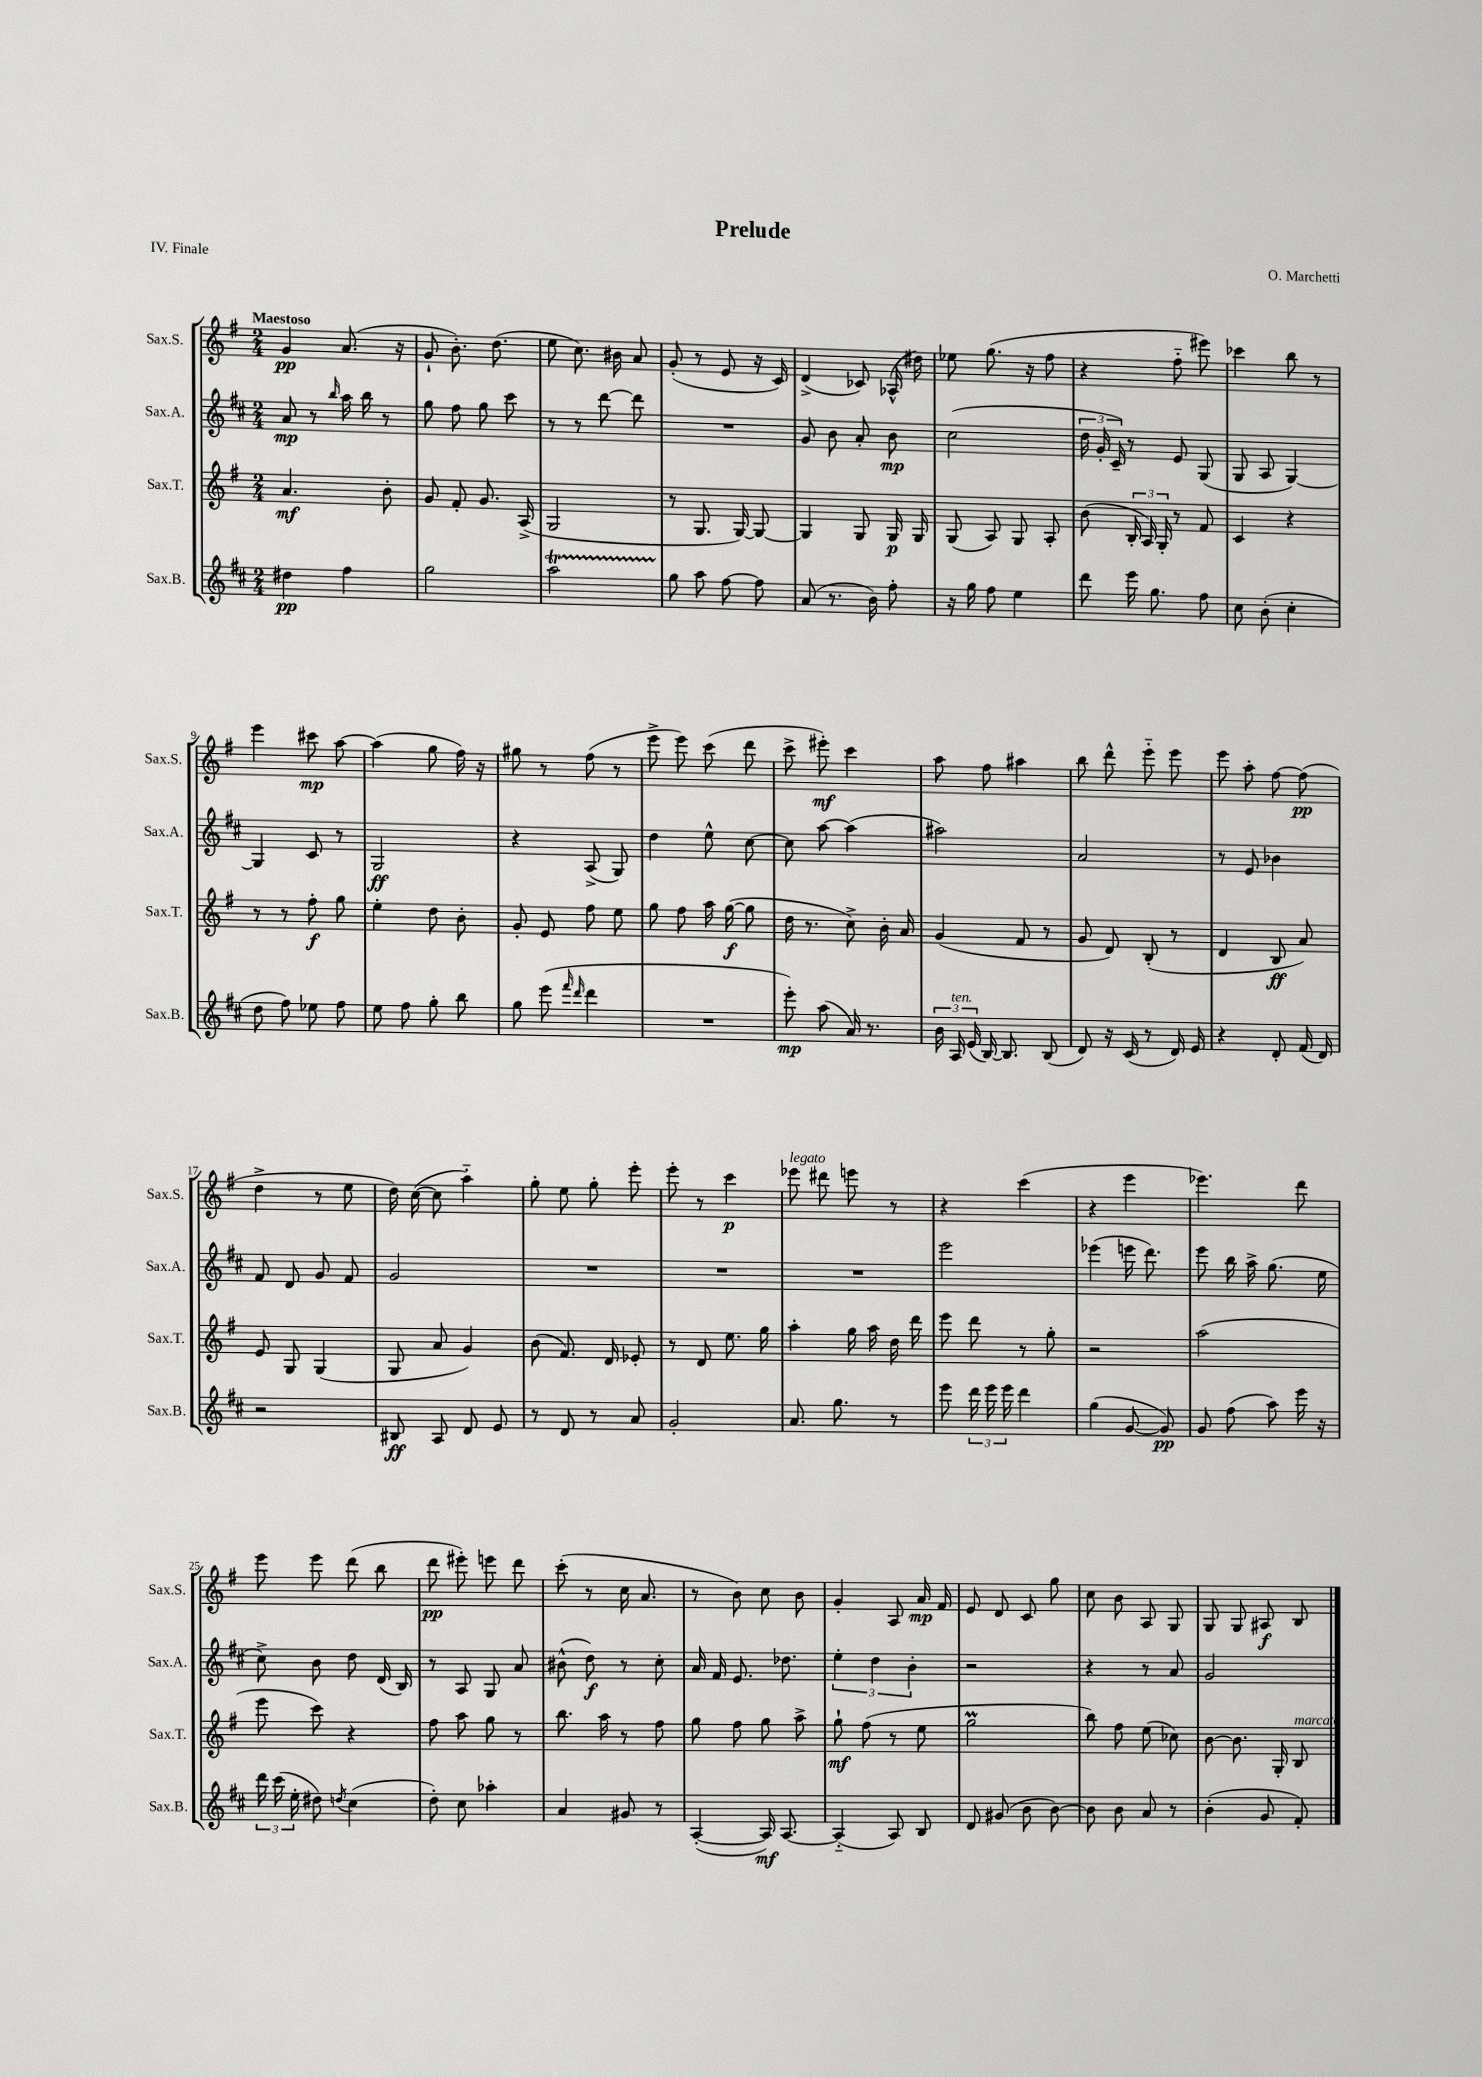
\header { title = "Prelude" composer = "O. Marchetti" piece = "IV. Finale" }
<<
\new StaffGroup <<
\new Staff = "s0" \with { instrumentName = "Sax.S." shortInstrumentName = "Sax.S." } {
    \clef treble \key g \major \numericTimeSignature \time 2/4 \tempo "Maestoso"
    \autoBeamOff g'4\pp a'8.( r16 |
    g'8-! b'8.-.) d''8.( |
    e''8 c''8.) bis'16 a'8 |
    g'8-.( r8 e'8 r16 c'16) |
    d'4->( ces'8) aes16-^( dis''16) |
    ees''8 g''8.( r16 fis''8 |
    r4 fis''8-_ eis'''8) |
    ces'''4 b''8 r8 |
    e'''4 cis'''8\mp a''8~ |
    a''4( g''8 fis''16) r16 |
    gis''8 r8 fis''8( r8 |
    e'''8-> e'''8) c'''8( d'''8 |
    c'''8-> eis'''8-.\mf) c'''4 |
    a''8 fis''8 ais''4 |
    b''8 d'''8-^ e'''8-_ e'''8 |
    e'''8 a''8-. fis''8~ fis''8\pp( |
    d''4-> r8 e''8 |
    d''16) c''16~( c''8 a''4-_) |
    g''8-. e''8 g''8-. e'''8-. |
    e'''8-. r8 c'''4\p |
    ees'''8^\markup { \italic "legato" } dis'''8 e'''8 r8 |
    r4 c'''4( |
    r4 e'''4 |
    ees'''4.) d'''8 |
    e'''8 e'''8 d'''8( b''8 |
    d'''8\pp eis'''8-.) e'''8 d'''8 |
    c'''8-.( r8 c''16 a'8. |
    r8 b'8) c''8 b'8 |
    g'4-. a8 a'16\mp fis'16 |
    e'8 d'8 c'8 g''8 |
    c''8 b'8 a8 g8 |
    g8 g8 ais8\f b8 \bar "|." |
}
\new Staff = "s1" \with { instrumentName = "Sax.A." shortInstrumentName = "Sax.A." } {
    \clef treble \key d \major \numericTimeSignature \time 2/4
    \autoBeamOff a'8\mp r8 \grace { b''16 } a''16 b''16 r8 |
    g''8 fis''8 g''8 cis'''8 |
    r8 r8 d'''8~ d'''8 |
    R2 |
    g'8 b'8 a'8-. b'8\mp |
    cis''2( |
    \tuplet 3/2 { d''16 g'16-. cis'16--) } r8 e'8 g8( |
    g8 a8 g4~) |
    g4 cis'8 r8 |
    g2\ff |
    r4 a8->( g8) |
    d''4 e''8-^ cis''8~ |
    cis''8 a''8~ a''4( |
    ais''2) |
    a'2 |
    r8 e'8 bes'4 |
    fis'8 d'8 g'8 fis'8 |
    g'2 |
    R2 |
    R2 |
    R2 |
    e'''2 |
    ees'''4( e'''16 d'''8.) |
    e'''8 b''16 a''16-> g''8.( e''16 |
    cis''8->) b'8 d''8 d'16( b16) |
    r8 a8 g8 a'8 |
    bis'8-^( d''8\f) r8 cis''8-. |
    a'16 fis'16 e'8. des''8. |
    \tuplet 3/2 { e''4-. d''4 b'4-. } |
    r2 |
    r4 r8 a'8 |
    g'2 \bar "|." |
}
\new Staff = "s2" \with { instrumentName = "Sax.T." shortInstrumentName = "Sax.T." } {
    \clef treble \key g \major \numericTimeSignature \time 2/4
    \autoBeamOff a'4.\mf b'8-. |
    g'8 fis'8-. g'8. a16->( |
    g2 |
    r8 g8. g16~) g8~ |
    g4 g8 g16\p g16 |
    g8( a8) g8 a8-. |
    b'8( \tuplet 3/2 { b16-. a16) g16-. } r8 fis'8 |
    c'4 r4 |
    r8 r8 fis''8-.\f g''8 |
    e''4-. d''8 b'8-. |
    g'8-. e'8 fis''8 e''8 |
    g''8 fis''8 a''16 g''16~\f( g''8 |
    d''16 r8. c''8->) b'16-. a'16 |
    g'4( fis'8 r8 |
    g'8 d'8) b8-.( r8 |
    d'4 b8\ff a'8) |
    e'8 g8 g4( |
    g8 a'8 g'4) |
    b'8( fis'8.) d'16 ees'8-. |
    r8 d'8 e''8. g''16 |
    a''4-. g''16 a''16 d''16 d'''16 |
    e'''8 d'''8 r8 g''8-. |
    r2 |
    a''2( |
    e'''8 c'''8) r4 |
    fis''8 a''8 g''8 r8 |
    b''8. a''16 r8 fis''8 |
    g''8 fis''8 g''8 a''8-> |
    g''8-!\mf fis''8( r8 e''8 |
    g''2\prall |
    b''8) fis''8 e''8( ces''8) |
    b'8~ b'8. g16-. b8^\markup { \italic "marcato" } \bar "|." |
}
\new Staff = "s3" \with { instrumentName = "Sax.B." shortInstrumentName = "Sax.B." } {
    \clef treble \key d \major \numericTimeSignature \time 2/4
    \autoBeamOff dis''4\pp fis''4 |
    g''2 |
    a''2\startTrillSpan |
    g''8\stopTrillSpan a''8 fis''8~ fis''8 |
    a'8( r8. b'16) fis''8-. |
    r16 g''16 fis''8 e''4 |
    d'''8 e'''16 g''8. fis''8 |
    cis''8 b'8-.( cis''4-. |
    d''8 fis''8) ees''8 fis''8 |
    e''8 fis''8 g''8-. b''8 |
    g''8 e'''8( \grace { fis'''16 d'''16 } d'''4 |
    R2 |
    e'''8-.\mp) a''8( a'16) r8. |
    \tuplet 3/2 { b'16 a16^\markup { \italic "ten." } e'16( } b16~) b8. b8( |
    d'8) r16 cis'16( r8 d'16) e'16 |
    r4 d'8-. fis'16( d'16) |
    r2 |
    bis8\ff a8 d'8 e'8 |
    r8 d'8 r8 a'8 |
    g'2-. |
    a'8. g''8. r8 |
    e'''8 \tuplet 3/2 { d'''16 e'''16 e'''16 } d'''4 |
    g''4( g'8~ g'8\pp) |
    g'8 fis''8( a''8) e'''16 r16 |
    \tuplet 3/2 { d'''16 cis'''16( e''16-. } dis''8) \acciaccatura { d''8 } cis''4( |
    d''8-.) cis''8 aes''4-. |
    a'4 gis'8 r8 |
    a4~-.( a16\mf) a8.~ |
    a4-_( a8) b8 |
    d'8 gis'8( b'8 b'8~) |
    b'8 b'8 a'8 r8 |
    b'4-.( g'8 fis'8-.) \bar "|." |
}
>>
>>
